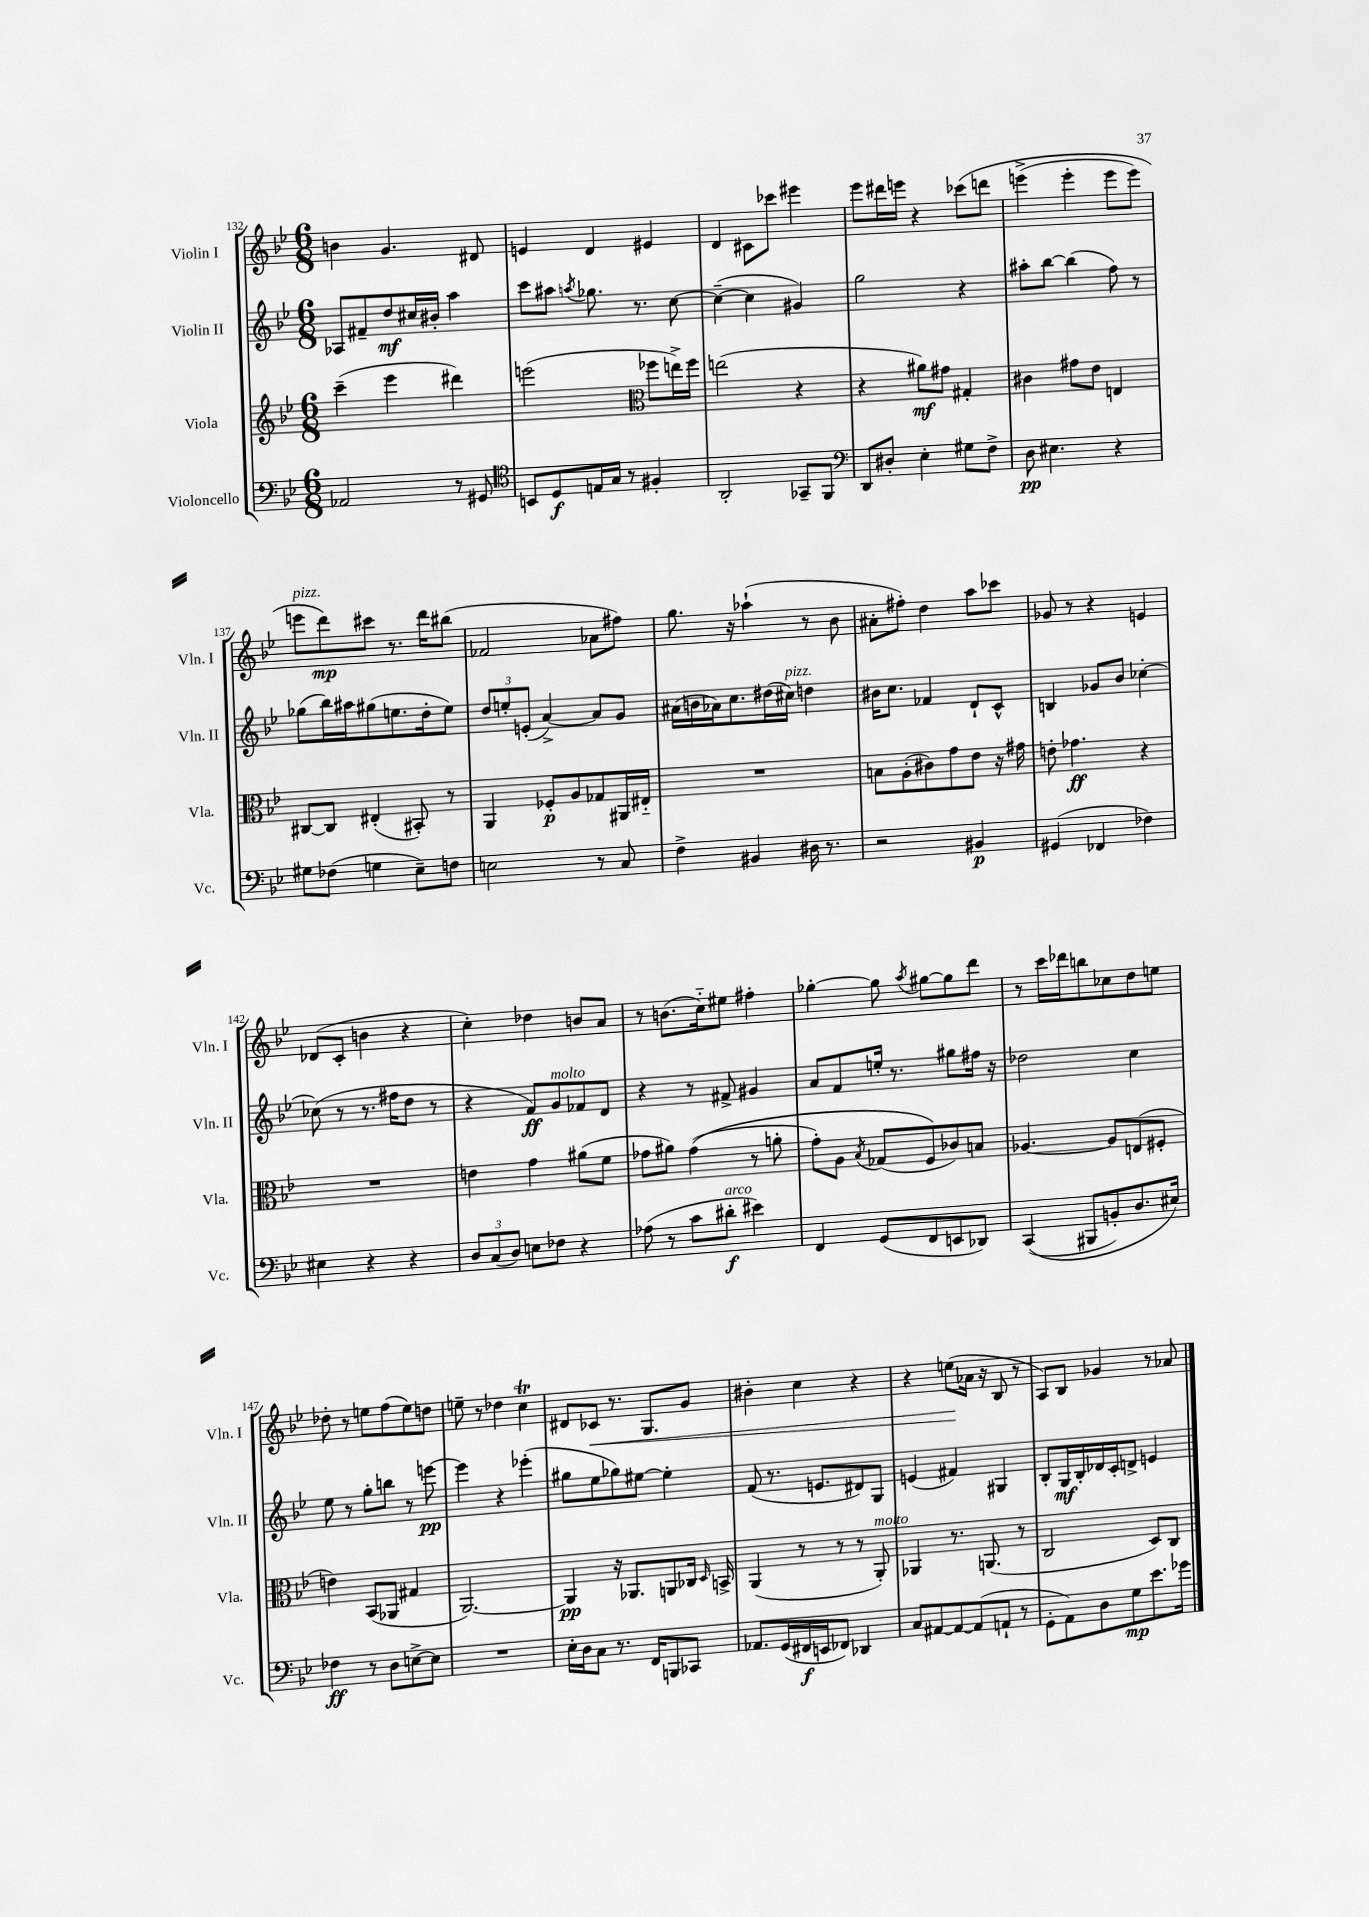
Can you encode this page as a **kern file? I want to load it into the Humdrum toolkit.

**kern	**dynam	**kern	**dynam	**kern	**dynam	**kern	**dynam
*part4	*part4	*part3	*part3	*part2	*part2	*part1	*part1
*staff4	*staff4	*staff3	*staff3	*staff2	*staff2	*staff1	*staff1
*I"Violoncello	*	*I"Viola	*	*I"Violin II	*	*I"Violin I	*
*I'Vc.	*	*I'Vla.	*	*I'Vln. II	*	*I'Vln. I	*
*clefF4	*	*clefG2	*	*clefG2	*	*clefG2	*
*k[b-e-]	*	*k[b-e-]	*	*k[b-e-]	*	*k[b-e-]	*
*M6/8	*	*M6/8	*	*M6/8	*	*M6/8	*
=132	=132	=132	=132	=132	=132	=132	=132
2AA-X/	.	(4ccc~\	.	8A-X/L	.	4bn\	.
.	.	.	.	8f#X~/	.	.	.
.	.	4eee-\	.	8dd/	mf	4.g/	.
.	.	.	.	16cc#X/L	.	.	.
.	.	.	.	16b#X'/JJ	.	.	.
8r	.	4ddd#X\)	.	4aa\	.	.	.
8GG#X/	.	.	.	.	.	8d#X/	.
=133	=133	=133	=133	=133	=133	=133	=133
*clefC4	*	*	*	*	*	*	*
8BBn/L	.	(2eeen\	.	8ccc\L	.	4en/	.
8D/	f	.	.	8aa#X\J	.	.	.
.	.	.	.	8qaan/	.	.	.
16En/L	.	.	.	8.gg-X\	.	4d/	.
16G/JJ	.	.	.	.	.	.	.
8r	.	.	.	.	.	.	.
.	.	.	.	8.r	.	.	.
*	*	*clefC3	*	*	*	*	*
4F#X'/	.	8ff-X\L	.	.	.	4e#X/	.
.	.	16een^\L)	.	[8cc\	.	.	.
.	.	16ff-\JJ	.	.	.	.	.
=134	=134	=134	=134	=134	=134	=134	=134
2AA'/	.	(2een\	.	(4cc~\_	.	4d/	.
.	.	.	.	4cc\]	.	8c#X\L	.
.	.	.	.	.	.	8ccc-X\J	.
8GG-X~/L	.	4r	.	4g#X/)	.	4eee#X\	.
8FF/J	.	.	.	.	.	.	.
=135	=135	=135	=135	=135	=135	=135	=135
*clefF4	*	*	*	*	*	*	*
8DD/L	.	4r	.	2gg\	.	8eee-\L	.
8D#X'/J	.	.	.	.	.	16ddd#X\L	.
.	.	.	.	.	.	16eeen\JJ	.
4E-'\	.	8a#X\L)	mf	.	.	4r	.
.	.	8g#X\J	.	.	.	.	.
8G#X\L	.	4G#X'/	.	4r	.	(8ccc-X\L	.
8F^\J	.	.	.	.	.	8dddn\J	.
=136	=136	=136	=136	=136	=136	=136	=136
8D\	pp	4c#X\	.	8aa#X'\L	.	(4eeen^\	.
4.E#X\	.	.	.	[8bb-\J	.	.	.
.	.	8g#X\L	.	(4bb-\]	.	4eee'\	.
.	.	8e-\J	.	.	.	.	.
4r	.	4En/	.	8ff\)	.	8eee\L	.
.	.	.	.	8r	.	8eee\J)	.
!!LO:LB:g=z
=137	=137	=137	=137	=137	=137	=137	=137
!	!	!	!	!	!	!LO:TX:a:i:t=pizz.	!
8G#X\L	.	[8C#X/L	.	(8gg-X\L	.	8eeen\L	.
(8F-X\J	.	8C#/J]	.	16bb-\L)	.	8ddd\)	mp
.	.	.	.	16aa#X\J	.	.	.
4Gn\	.	(4E#X'/	.	(8gg#X\	.	8ccc#X\J	.
.	.	.	.	8.een\	.	8.r	.
8E-~\L)	.	8BB#X'/)	.	.	.	.	.
.	.	.	.	16dd'\k	.	16ddd\KL	.
8Fn\J	.	8r	.	8ee\J)	.	(8bb#X\J	.
=138	=138	=138	=138	=138	=138	=138	=138
2En\	.	4AA/	.	12dd/L	.	2f-X/	.
.	.	.	.	12een'/	.	.	.
.	.	.	.	(12en'/J	.	.	.
.	.	8F-X'/L	p	[4a^/)	.	.	.
.	.	8A/	.	.	.	.	.
8r	.	8G-X/	.	8a/L]	.	8a-X\L	.
8C/	.	16AA#X/L	.	8g/J	.	8ff#X\J)	.
.	.	16E#X/JJ	.	.	.	.	.
=139	=139	=139	=139	=139	=139	=139	=139
4F^\	.	2.r	.	(16a#X\LL	.	8.gg\	.
.	.	.	.	16bn\	.	.	.
.	.	.	.	16a-X\J)	.	.	.
.	.	.	.	8.cc\	.	16r	.
4BB#X/	.	.	.	.	.	(4aa-X`\	.
.	.	.	.	(16dd#X\L	.	.	.
!	!	!	!	!LO:TX:a:i:t=pizz.	!	!	!
.	.	.	.	16cc#X\JJ)	.	.	.
16D#X\	.	.	.	4ddn\	.	8r	.
8.r	.	.	.	.	.	.	.
.	.	.	.	.	.	8b-\	.
=140	=140	=140	=140	=140	=140	=140	=140
2r	.	8Bn\L	.	16b#X\KL	.	8a#X'\L	.
.	.	.	.	8.cc\J	.	.	.
.	.	(8A'\	.	.	.	8ff#X'\J)	.
.	.	8c#X\)	.	4f-X/	.	4dd\	.
.	.	8g\	.	.	.	.	.
4BB#X/	p	8e-\J	.	8d`/L	.	8aa\L	.
.	.	16r	.	8c^^/J	.	8ccc-X\J	.
.	.	16g#X\	.	.	.	.	.
=141	=141	=141	=141	=141	=141	=141	=141
(4GG#X/	.	8en'\	.	4Bn/	.	8g-X/	.
.	.	4.g-X\	ff	.	.	8r	.
4FF-X/	.	.	.	8g-X/L	.	4r	.
.	.	.	.	8b-/J	.	.	.
4F-X\)	.	4r	.	[4cc-X'\	.	4en/	.
!!LO:LB:g=z
=142	=142	=142	=142	=142	=142	=142	=142
4E#X\	.	2.r	.	(8cc-X\]	.	(8d-X/L	.
.	.	.	.	8r	.	8c'/J	.
4r	.	.	.	8.r	.	4bn\	.
.	.	.	.	16ff#X\KL	.	.	.
4r	.	.	.	8dd\J	.	4r	.
.	.	.	.	8r	.	.	.
=143	=143	=143	=143	=143	=143	=143	=143
12D/L	.	4en\	.	4r	.	4cc'\)	.
(12C/	.	.	.	.	.	.	.
12D/J)	.	.	.	.	.	.	.
8En\L	.	4g\	.	8f/L)	ff	4dd-X\	.
!	!	!	!	!LO:TX:a:i:t=molto	!	!	!
8F-X\J	.	.	.	8g/	.	.	.
4r	.	(8a#X\L	.	8f-X/	.	8bn/L	.
.	.	8f\J	.	8d/J	.	8a/J	.
=144	=144	=144	=144	=144	=144	=144	=144
(8A-X\	.	8g-X\L	.	4r	.	8r	.
8r	.	8a#X\J)	.	.	.	(8.bn\L	.
8c\L	.	((4g-\	.	8r	.	.	.
.	.	.	.	.	.	16cc\k)	.
!LO:TX:a:i:t=arco	!	!	!	!	!	!	!
8d#X'\J	f	.	.	8f#X^/	.	8ee#X\J	.
4e#X\)	.	8r	.	4g#X/	.	4ff#X'\	.
.	.	8an'\	.	.	.	.	.
=145	=145	=145	=145	=145	=145	=145	=145
4FF/	.	8g'\L)	.	8a/L	.	[4gg-X'\	.
.	.	8A\J	.	8f/	.	.	.
.	.	8qB-/	.	.	.	.	.
(8GG/L	.	(8G-X/L	.	16een'/Jk	.	8gg-\]	.
.	.	.	.	8.r	.	.	.
.	.	.	.	.	.	8qaa/	.
8FF/	.	8F/)	.	.	.	[8gg#X\L	.
8EEn/	.	8c-X/)	.	8gg#X\L	.	8gg#\]	.
8DD-X/J)	.	8Bn/J	.	16ff#X\Jk	.	8ddd\J	.
.	.	.	.	16r	.	.	.
=146	=146	=146	=146	=146	=146	=146	=146
((4CC/	.	[4.A-X/	.	2dd-X\	.	8r	.
.	.	.	.	.	.	16ccc\LL	.
.	.	.	.	.	.	16ddd-X\J	.
8BBB#X/L	.	.	.	.	.	8bbn\	.
8BBn'/)	.	8A-/L]	.	.	.	8cc-X\	.
8.D/	.	(8En/	.	4cc\	.	8dd\	.
.	.	8F#X'/J	.	.	.	8een\J	.
16E#X/Jk)	.	.	.	.	.	.	.
!!LO:LB:g=z
=147	=147	=147	=147	=147	=147	=147	=147
4F-X\	ff	4en\)	.	8ee-\	.	8dd-X'\	.
.	.	.	.	8r	.	8r	.
8r	.	(8BB-/L	.	8gg'\L	.	8een\L	.
8D\L	.	8AA-X/J	.	8bbn\J	.	(8ff\	.
[8En^\	.	4G#X/	.	8r	.	8ee\)	.
8E\J]	.	.	.	[8eeen\	pp	8ddn\J	.
=148	=148	=148	=148	=148	=148	=148	=148
2.r	.	[2.AA/)	.	4eee\]	.	8een~\	.
.	.	.	.	.	.	8r	.
.	.	.	.	4r	.	4dd-X\	.
.	.	.	.	(4eee-X'\	.	4ccT\	.
=149	=149	=149	=149	=149	=149	=149	=149
16E-'\LL	.	4AA/]	pp	8gg#X\L	.	8d#X/L	.
16D\J	.	.	.	.	.	.	.
!	!	!	!	!	!	!	!LO:HP:b
8C\J	.	.	.	8ee-\	.	8c-X/J	<
8.r	.	16r	.	8gg-X\)	.	8.r	.
.	.	8.AA-X/L	.	.	.	.	.
.	.	.	.	[8ee#X\J	.	.	.
16FF/KL	.	.	.	.	.	8.G/L	.
8BBBn/	.	8AAn/	.	4ee#'\]	.	.	.
8CC-X/J	.	16C-X/Jk	.	.	.	8g/J	.
.	.	16qqD/	.	.	.	.	.
.	.	16BBn^/	.	.	.	.	.
=150	=150	=150	=150	=150	=150	=150	=150
8.AA-X/L	.	(4AA/	.	(8f/	.	4b#X'\	.
.	.	.	.	8.r	.	.	.
(16GG/L	.	.	.	.	.	.	.
16FF#X/	f	8r	.	.	.	4cc\	.
16EEn/J	.	.	.	8.en/L	.	.	.
8FF-X/J)	.	8r	.	.	.	.	.
4DD-X/	.	8r	.	8d#X/)	.	4r	.
!	!	!LO:TX:a:i:t=molto	!	!	!	!	!
.	.	8AA'/)	.	8G/J	.	.	.
=151	=151	=151	=151	=151	=151	=151	=151
8C/L	.	4AA-X/	.	(4en/	.	4r	.
[8AA#X/	.	.	.	.	.	.	.
8AA#/_	.	8.r	.	4f#X/)	.	(8een\L	.
(8AA#/]	.	.	.	.	.	16a-X\Jk	[
.	.	(8.AAn/	.	.	.	16r	.
8AAn`/J	.	.	.	4G#X/	.	8B-/	.
8r	.	8r	.	.	.	8r	.
=152	=152	=152	=152	=152	=152	=152	=152
8GG'\L	.	2C/	.	8B-'/L	.	8A/L)	.
8AA\)	.	.	.	16G/L	mf	8B-/J	.
.	.	.	.	16B-'/	.	.	.
8D\	.	.	.	16d-X/	.	4g-X/	.
.	.	.	.	16c'/J	.	.	.
8G\	mp	.	.	8dn^/J	.	.	.
8.e-\	.	8D/L)	.	4en/	.	8r	.
.	.	8C/J	.	.	.	8a-X/	.
16g-X\Jk	.	.	.	.	.	.	.
==	==	==	==	==	==	==	==
*-	*-	*-	*-	*-	*-	*-	*-
